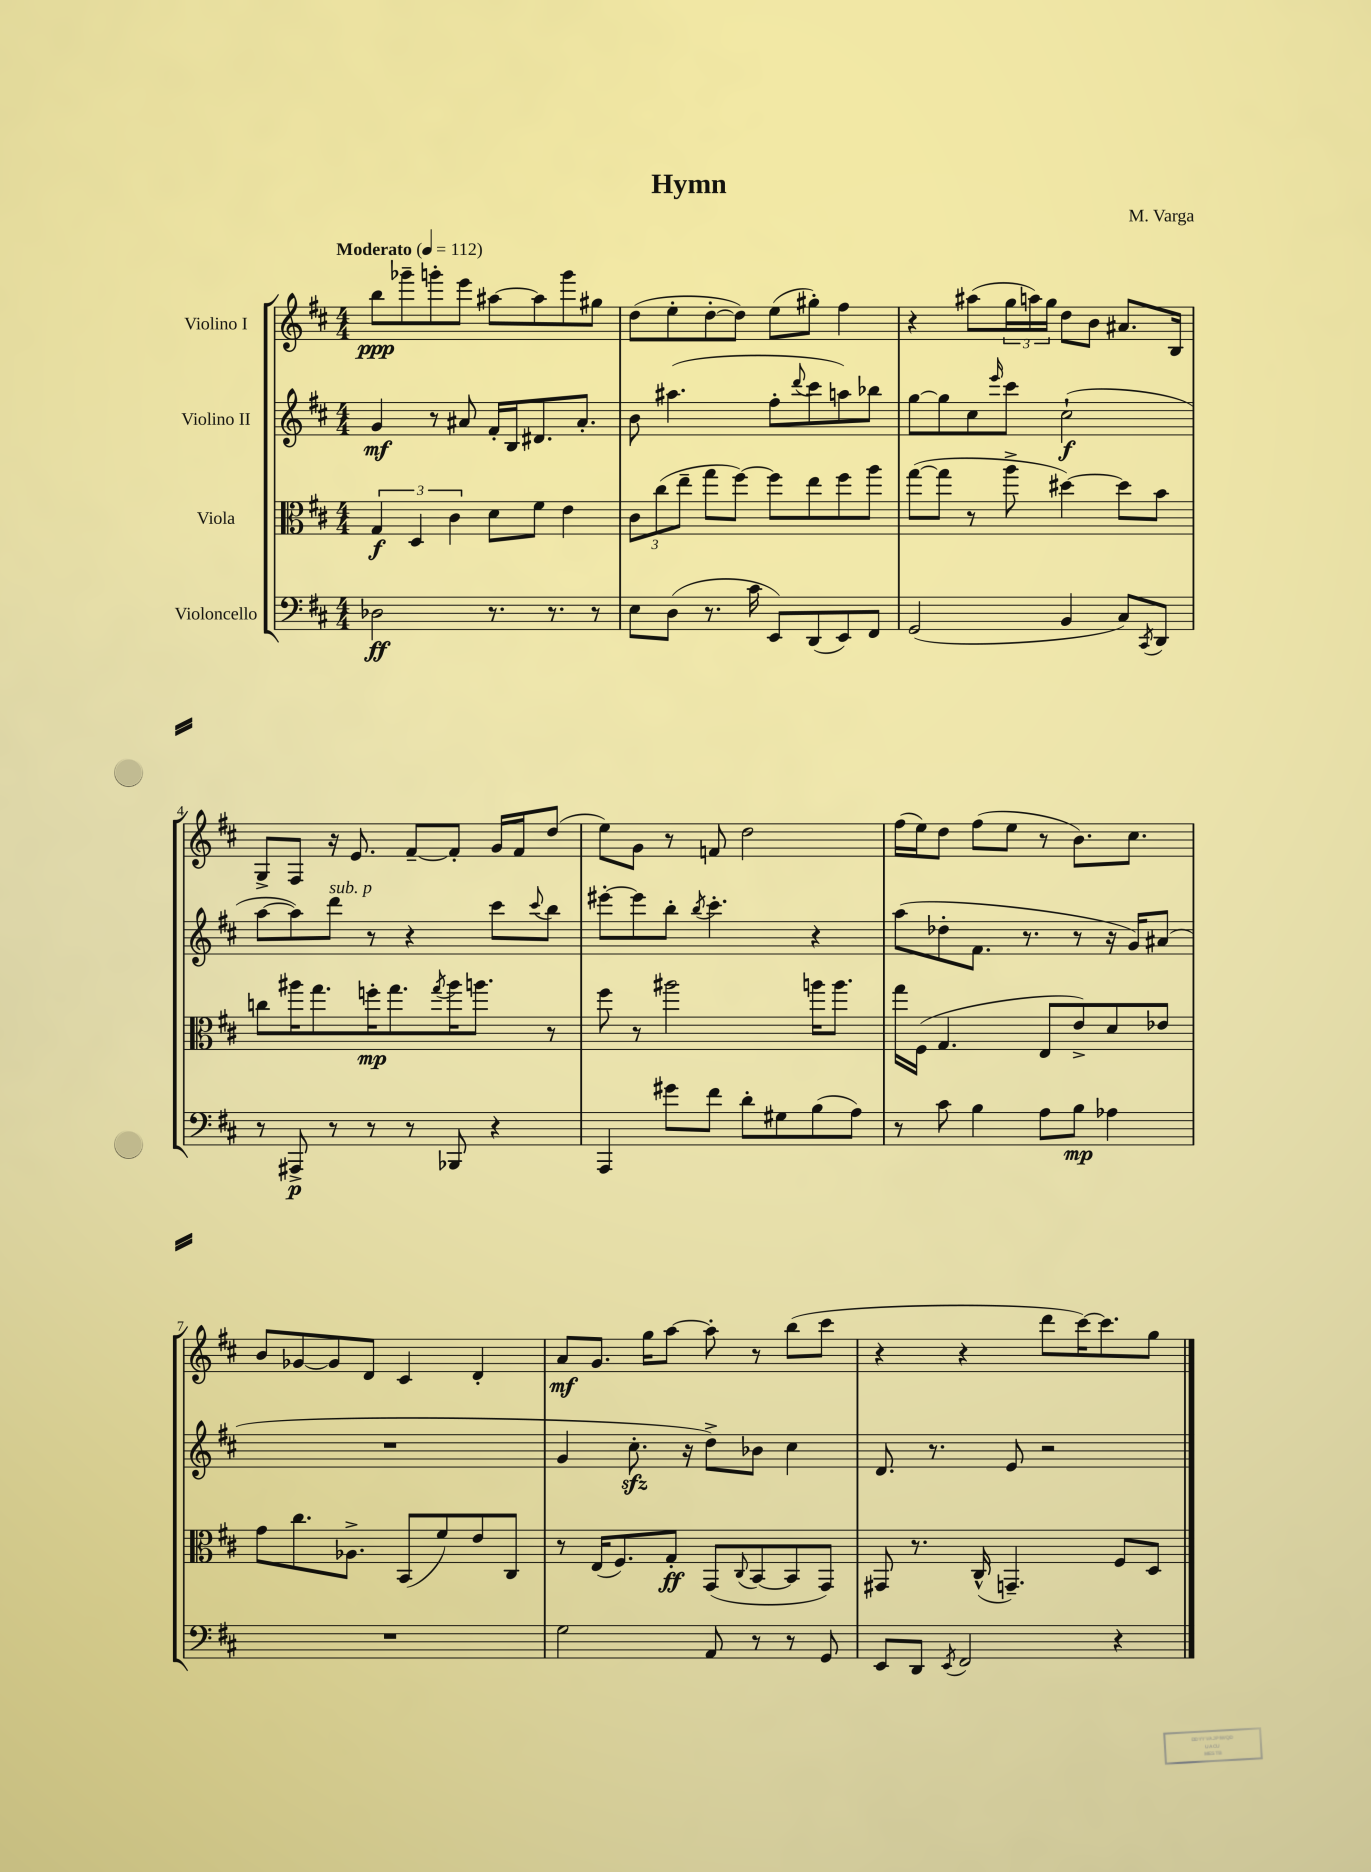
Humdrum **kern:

**kern	**kern	**kern	**kern
*staff4	*staff3	*staff2	*staff1
*clefF4	*clefC3	*clefG2	*clefG2
*k[f#c#]	*k[f#c#]	*k[f#c#]	*k[f#c#]
*M4/4	*M4/4	*M4/4	*M4/4
*MM112	*MM112	*MM112	*MM112
2D-	6G	4g	8bb
.	.	.	8ggg-~
.	6D	.	.
.	.	8r	8ggg'
.	6c#	.	.
.	.	8a#	8eee
8.r	8d	16f#'	[8aa#
.	.	16B	.
.	8f#	8.d#	8aa#]
8.r	.	.	.
.	4e	.	8ggg
.	.	8.a#'	.
8r	.	.	8gg#
=	=	=	=
8E	12c#	8b	(8dd
.	(12cc#	.	.
(8D	.	(4.aa#	8ee'
.	12ee~	.	.
8.r	8gg	.	[8dd'
.	[8ff#)	.	8dd])
16c#	.	.	.
8EE)	8ff#]	8ff#'	(8ee
.	.	8qqddd	.
(8DD	8ee	8ccc#	8gg#')
8EE)	8ff#	8aa)	4ff#
8FF#	8aa	8bb-	.
=	=	=	=
(2GG	([8gg	[8gg	4r
.	8gg]	8gg]	.
.	8r	8cc#	(8aa#
.	.	16qqeee	.
.	8aa^	8ccc#	24gg
.	.	.	24aa)
.	.	.	24gg
4BB	[4dd#)	(2cc#`	8dd
.	.	.	8b
8C#)	8dd#]	.	8.a#
8qCC#	.	.	.
8DD	8b	.	.
.	.	.	16B
=	=	=	=
8r	8cc	[8aa	8G^
8AAA#^	16aa#	8aa])	8F#
.	8.gg	.	.
8r	.	8ddd	16r
.	.	.	8.e
8r	16ff'	8r	.
.	8.gg	.	.
8r	.	4r	[8f#~
.	8qgg	.	.
8BBB-	16aa#	.	8f#']
.	8.aa	.	.
4r	.	8ccc#	16g
.	.	.	16f#
.	.	8qqccc#	.
.	8r	8bb	(8dd
=	=	=	=
4AAA	8ff#	[8eee#'	8ee)
.	8r	8eee#]	8g
8g#	2aa#	8bb'	8r
.	.	8qbb	.
8f#	.	4.ccc#'	8f
8d'	.	.	2dd
8G#	.	.	.
(8B	16aa	4r	.
.	8.aa	.	.
8A)	.	.	.
=	=	=	=
8r	16gg	(8aa	(16ff#
.	(16F#	.	16ee)
8c#	4.G	8dd-'	8dd
4B	.	8.f#	(8ff#
.	.	.	8ee
.	.	8.r	.
8A	8E	.	8r
8B	8e^)	8r	8.b)
4A-	8d	16r	.
.	.	16g)	8.cc#
.	8e-	(8a#	.
=	=	=	=
1r	8g	1r	8b
.	8.cc#	.	[8g-
.	.	.	8g-]
.	8.A-^	.	.
.	.	.	8d
.	(8BB	.	4c#
.	8f#)	.	.
.	8e	.	4d'
.	8C#	.	.
=	=	=	=
2G	8r	4g	8a
.	(16E	.	8.g
.	8.F#)	.	.
.	.	8.cc#'	.
.	.	.	16gg
.	8G'	.	[8aa
.	.	16r	.
8AA	(8GG	8dd^)	8aa']
.	8qqC#	.	.
8r	[8BB	8b-	8r
8r	8BB]	4cc#	(8bb
8GG	8GG)	.	8ccc#
=	=	=	=
8EE	8GG#	8.d	4r
8DD	8.r	.	.
.	.	8.r	.
8qEE	.	.	.
2FF#	.	.	4r
.	(16C#^^	.	.
.	4.GG~)	8e	.
.	.	2r	8ddd
.	.	.	[16ccc#)
.	.	.	8.ccc#]
4r	8F#	.	.
.	8D	.	8gg
==	==	==	==
*-	*-	*-	*-
